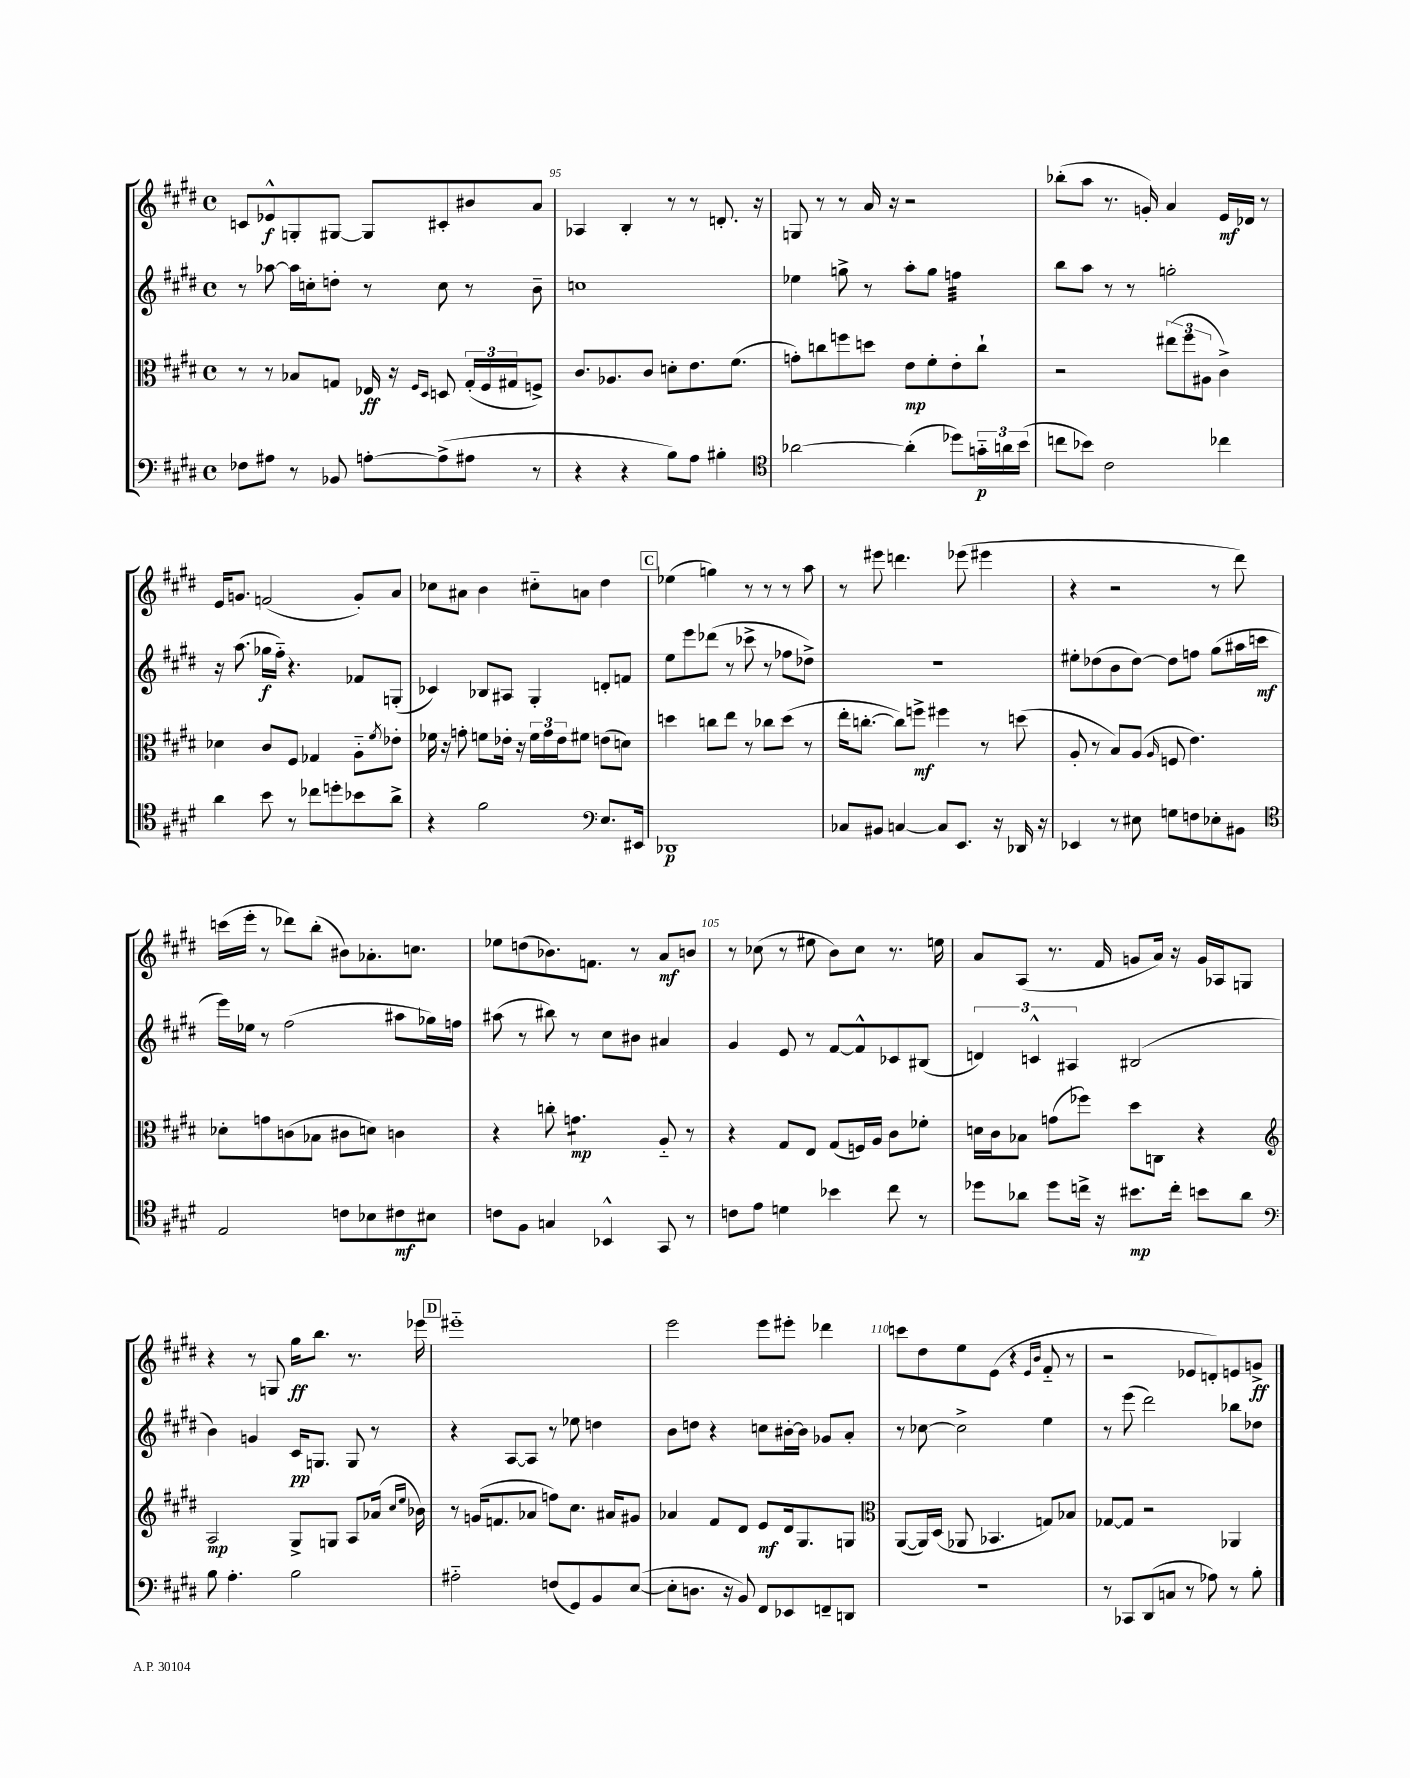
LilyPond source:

<<
\new StaffGroup <<
\new Staff = "s0" {
    \clef treble \key e \major \defaultTimeSignature \time 4/4
    c'8 ees'8-^\f g8-. gis8~ gis8 cis'8-. bis'8 a'8 |
    aes4 b4-. r8 r8 d'8.-. r16 |
    g8 r8 r8 a'16 r16 r2 |
    bes''8-.( a''8 r8. g'16-.) a'4 e'16\mf des'16 r8 |
    e'16 g'8. f'2( g'8-.) a'8 |
    ces''8 ais'8 b'4 cis''8-_ a'8 dis''4 |
    \mark \markup { \box "C" } ees''4( g''4) r8 r8 r8 a''8 |
    r8 eis'''8 d'''4. ees'''8( eis'''4 |
    r4 r2 r8 dis'''8) |
    c'''16( e'''16-. r8 des'''8) b''8-.( bis'8) aes'8.-. c''8. |
    ees''8 d''8( bes'8.) f'8. r8 a'8\mf b'8 |
    r8 ces''8( r8 eis''8 b'8) ces''8 r8. e''16 |
    a'8 a8( r8. fis'16 g'8 a'16) r16 g'16 aes16 g8 |
    r4 r8 g8 gis''16\ff b''8. r8. ees'''16 |
    \mark \markup { \box "D" } eis'''1-_ |
    e'''2 e'''8 eis'''8-. des'''4 |
    c'''8 dis''8 e''8 e'8( r4 \grace { e'16 b'16 } fis'8-_ r8 |
    r2 ees'8 d'8-.) e'8 g'8->\ff \bar "|." |
}
\new Staff = "s1" {
    \clef treble \key e \major \defaultTimeSignature \time 4/4
    r8 aes''8~ aes''16 c''16-. d''8-. r8 c''8 r8 b'8-- |
    c''1 |
    ees''4 g''8-> r8 a''8-. g''8 f''4:32 |
    b''8 a''8 r8 r8 g''2-. |
    r16 a''8.( ges''16\f fis''16-_) r4. fes'8 g8-.( |
    ces'4) bes8 ais8 gis4-. d'8-. f'8 |
    \mark \markup { \box "C" } e''8 e'''8 des'''8( r8 ces'''8-> r8 fes''8 des''8->) |
    R1 |
    eis''8-. des''8( b'8 des''8~) des''8 f''8 gis''8( ais''16 c'''16\mf |
    e'''16) ees''16 r8 fis''2( ais''8 ges''16) f''16 |
    ais''8( r8 bis''8) r8 cis''8 bis'8 ais'4 |
    gis'4 e'8 r8 fis'8~ fis'8-^ ces'8 bis8( |
    \tuplet 3/2 { d'4) c'4-^ ais4 } bis2( |
    b'4) g'4 cis'16\pp g8. g8 r8 |
    \mark \markup { \box "D" } r4 a8~ a8 r8 ees''8 d''4 |
    b'8 d''8 r4 c''8 bis'16~-. bis'16 ges'8 a'8-. |
    r8 ces''8~ ces''2-> e''4 |
    r8 e'''8( dis'''2) bes''8 des''8 \bar "|." |
}
\new Staff = "s2" {
    \clef alto \key e \major \defaultTimeSignature \time 4/4
    r8 r8 bes8 g8 ees16\ff r16 \grace { fis16 dis16 } d8 \tuplet 3/2 { g16-.( fis16 gis16 } f8->) |
    cis'8. aes8. cis'8 d'8-. e'8. fis'8.( |
    g'8-.) c''8 f''8 d''8 e'8\mp fis'8-. e'8-. c''8-! |
    r2 \tuplet 3/2 { eis''8( fis''8 ais8 } cis'4->) |
    des'4 cis'8 fis8 ges4 a8-_ \acciaccatura { fis'8 } ees'8-. |
    fes'16 r16 g'8-. f'8 ees'16-. r16 \tuplet 3/2 { f'16 g'16 ees'16 } fis'8 e'8( d'8) |
    \mark \markup { \box "C" } d''4 c''8 e''8 r8 ces''8 d''8( r8 |
    e''16-. c''8.~-. c''8) f''8->\mf fis''4 r8 d''8( |
    a8-. r8 b8) a8( \grace { a16 } f8 e'4.) |
    des'8-. g'8 c'8( bes8 cis'8 d'8) c'4 |
    r4 c''8-. g'4.:8\mp a8-_ r8 |
    r4 gis8 e8 gis8( f16) a16 cis'8 fes'8-. |
    d'16 cis'16 bes8 g'8( fes''8) dis''8 c8 r4 |
    \clef treble a2\mp gis8-> g8 a8 aes'16( \grace { cis''16 e''16 } bes'16) |
    \mark \markup { \box "D" } r8 g'16( f'8. aes'8 f''8) cis''8. ais'16 gis'8 |
    aes'4 fis'8 dis'8 e'8\mf dis'16 gis8. g8 |
    \clef alto a,8~( a,16) dis16( aes,8 bes,4. g8) bes8 |
    ges8~ ges8 r2 aes,4 \bar "|." |
}
\new Staff = "s3" {
    \clef bass \key e \major \defaultTimeSignature \time 4/4
    fes8 ais8 r8 bes,8 a8~-. a8->( ais8 r8 |
    r4 r4 b8) a8 bis4-. |
    \clef tenor aes'2~ aes'4-.( des''8) \tuplet 3/2 { g'16-_\p a'16 b'16( } |
    c''8 bes'8) cis'2 ces''4 |
    a'4 b'8 r8 ces''8 d''8-. bes'8 a'8-> |
    r4 fis'2 \clef bass e8. eis,16 |
    \mark \markup { \box "C" } des,1\p |
    ces8 bis,8 c4~ c8 e,8. r16 des,16 r16 |
    ees,4 r8 eis8 g8 f8 ees8-. bis,8 |
    \clef tenor e2 c'8 bes8 cis'8\mf bis8 |
    c'8 fis8 g4 bes,4-^ gis,8 r8 |
    c'8 e'8 d'4 bes'4 cis''8 r8 |
    des''8 aes'8 des''8 c''16-> r16 bis'8.\mp c''16-. b'8 aes'8 |
    \clef bass b8 a4.-. b2 |
    \mark \markup { \box "D" } ais2-_ f8( gis,8) b,8 e8~( |
    e8-. d8. r16 b,8) fis,8 ees,8 f,8-- d,8 |
    R1 |
    r8 ces,8 dis,8( c8 r8 aes8) r8 b8-. \bar "|." |
}
>>
>>
\layout { \context { \Score currentBarNumber = #94 \override BarNumber.break-visibility = ##(#f #t #t) barNumberVisibility = #(every-nth-bar-number-visible 5) } }
